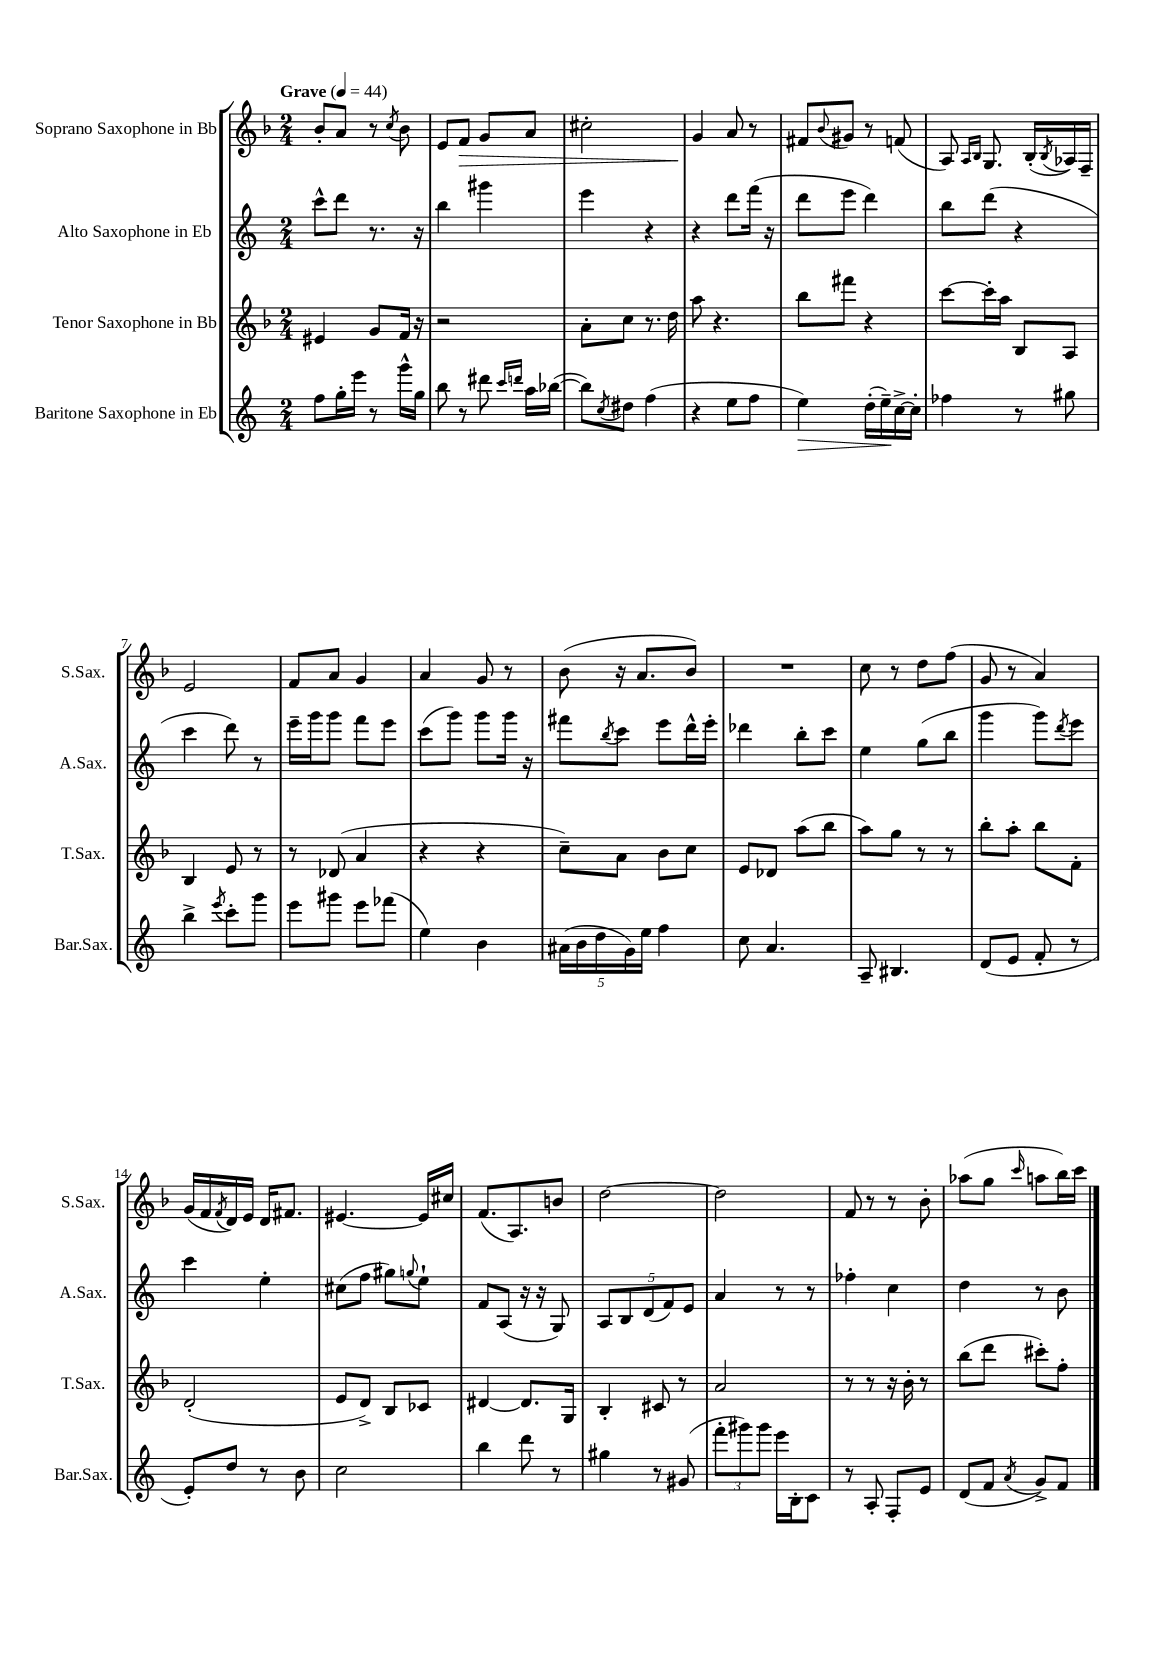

**kern	**dynam	**kern	**kern	**kern	**dynam
*part4	*part4	*part3	*part2	*part1	*part1
*staff4	*staff4	*staff3	*staff2	*staff1	*staff1
*I"Baritone Saxophone in Eb	*	*I"Tenor Saxophone in Bb	*I"Alto Saxophone in Eb	*I"Soprano Saxophone in Bb	*
*I'Bar.Sax.	*	*I'T.Sax.	*I'A.Sax.	*I'S.Sax.	*
*clefG2	*	*clefG2	*clefG2	*clefG2	*
*k[]	*	*k[b-]	*k[]	*k[b-]	*
*M2/4	*	*M2/4	*M2/4	*M2/4	*
*MM44	*	*MM44	*MM44	*MM44	*
=1	=1	=1	=1	=1	=1
!	!	!	!	!LO:TX:a:B:t=Grave	!
8ff\L	.	4e#X/	8ccc^^\L	8b-'/L	.
16gg'\L	.	.	8ddd\J	8a/J	.
16eee\JJ	.	.	.	.	.
8r	.	8g/L	8.r	8r	.
.	.	.	.	8qcc/	.
16ggg^^\LL	.	16f/Jk	.	8b-\	.
16gg\JJ	.	16r	16r	.	.
=2	=2	=2	=2	=2	=2
8bb\	.	2r	4bb\	8e/L	.
!	!	!	!	!	!LO:HP:b
8r	.	.	.	8f/J	>
8ddd#X\	.	.	4ggg#X\	8g/L	.
16qqccc/LL	.	.	.	.	.
16qqdddn/JJ	.	.	.	.	.
16aa\LL	.	.	.	8a/J	.
([16bb-X\JJ	.	.	.	.	.
=3	=3	=3	=3	=3	=3
8bb-\L])	.	8a'\L	4eee\	2cc#X'\	.
8qcc/	.	.	.	.	.
8dd#X\J	.	8cc\J	.	.	.
(4ff\	.	8.r	4r	.	.
.	.	16dd\	.	.	.
=4	=4	=4	=4	=4	=4
4r	.	8aa\	4r	4g/	.
.	.	4.r	.	.	.
8ee\L	.	.	8ddd\L	8a/	]
8ff\J	.	.	(16fff\Jk	8r	.
.	.	.	16r	.	.
=5	=5	=5	=5	=5	=5
!	!LO:HP:b	!	!	!	!
4ee\)	>	8bb-\L	8ddd\L	8f#X/L	.
.	.	.	.	8qqb-/	.
.	.	8fff#X\J	8eee\J	8g#X/J	.
(16dd'\LL	.	4r	4ddd\)	8r	.
16ee~\)	.	.	.	.	.
[16cc^\	]	.	.	(8fn/	.
16cc'\JJ]	.	.	.	.	.
=6	=6	=6	=6	=6	=6
4ff-X\	.	[8ccc\L	8bb\L	8A/)	.
.	.	.	.	16qqA/LL	.
.	.	.	.	16qqB-/JJ	.
.	.	16ccc'\L]	(8ddd\J	8.G/	.
.	.	16aa\JJ	.	.	.
8r	.	8B-/L	4r	.	.
.	.	.	.	(16B-'/LL	.
.	.	.	.	8qB-/	.
8gg#X\	.	8A/J	.	16A-X/)	.
.	.	.	.	16F~/JJ	.
!!LO:LB:g=z
=7	=7	=7	=7	=7	=7
4bb^\	.	4B-/	4ccc\	2e/	.
8qeee/	.	.	.	.	.
8ccc'\L	.	8e/	8ddd\)	.	.
8ggg\J	.	8r	8r	.	.
=8	=8	=8	=8	=8	=8
8eee\L	.	8r	16eee~\LL	8f/L	.
.	.	.	16ggg\J	.	.
8ggg#X\J	.	(8d-X/	8ggg\J	8a/J	.
8eee\L	.	4a/	8fff\L	4g/	.
(8fff-X\J	.	.	8eee\J	.	.
=9	=9	=9	=9	=9	=9
4ee\)	.	4r	(8ccc\L	4a/	.
.	.	.	8ggg\J)	.	.
4b\	.	4r	8ggg\L	8g/	.
.	.	.	16ggg\Jk	8r	.
.	.	.	16r	.	.
=10	=10	=10	=10	=10	=10
(20a#X\LL	.	8cc~\L)	8fff#X\L	(8b-\	.
20b\	.	.	.	.	.
20dd\	.	.	.	.	.
.	.	.	8qbb/	.	.
.	.	8a\J	8ccc\J	16r	.
20g\)	.	.	.	.	.
.	.	.	.	8.a/L	.
20ee\JJ	.	.	.	.	.
4ff\	.	8b-\L	8eee\L	.	.
.	.	8cc\J	16ddd^^\L	8b-/J)	.
.	.	.	16eee'\JJ	.	.
=11	=11	=11	=11	=11	=11
8cc\	.	8e/L	4ddd-X\	2r	.
4.a/	.	8d-X/J	.	.	.
.	.	(8aa\L	8bb'\L	.	.
.	.	8bb-\J	8ccc\J	.	.
=12	=12	=12	=12	=12	=12
8A~/	.	8aa\L)	4ee\	8cc\	.
4.B#X/	.	8gg\J	.	8r	.
.	.	8r	(8gg\L	8dd\L	.
.	.	8r	8bb\J	(8ff\J	.
=13	=13	=13	=13	=13	=13
(8d/L	.	8bb-'\L	4ggg\	8g/	.
8e/J	.	8aa'\J	.	8r	.
8f'/	.	8bb-\L	8ggg\L)	4a/)	.
.	.	.	8qddd/	.	.
8r	.	8f'\J	8eee\J	.	.
!!LO:LB:g=z
=14	=14	=14	=14	=14	=14
8e'/L)	.	(2d'/	4ccc\	(16g/LL	.
.	.	.	.	16f/	.
.	.	.	.	8qf/	.
8dd/J	.	.	.	16d/)	.
.	.	.	.	16e/JJ	.
8r	.	.	4ee'\	16d/KL	.
.	.	.	.	8.f#X/J	.
8b\	.	.	.	.	.
=15	=15	=15	=15	=15	=15
2cc\	.	8e/L	(8cc#X\L	[4.e#X/	.
.	.	8d^/J)	8ff\J	.	.
.	.	8B-/L	8gg#X\L)	.	.
.	.	.	8qqggn/	.	.
.	.	8c-X/J	8ee`\J	16e#/LL]	.
.	.	.	.	16cc#X/JJ	.
=16	=16	=16	=16	=16	=16
4bb\	.	[4d#X/	8f/L	(8.f/L	.
.	.	.	(8A/J	.	.
.	.	.	.	8.A/)	.
8ddd\	.	8.d#/L]	16r	.	.
.	.	.	16r	.	.
8r	.	.	8G/)	8bn/J	.
.	.	16G/Jk	.	.	.
=17	=17	=17	=17	=17	=17
4gg#X\	.	4B-'/	10A/L	[2dd\	.
.	.	.	10B/	.	.
.	.	.	(10d/	.	.
8r	.	8c#X/	.	.	.
.	.	.	10f/)	.	.
(8g#X/	.	8r	.	.	.
.	.	.	10e/J	.	.
=18	=18	=18	=18	=18	=18
12fff'\L	.	2a/	4a/	2dd\]	.
12ggg#X\)	.	.	.	.	.
12ggg#\J	.	.	.	.	.
16eee\LL	.	.	8r	.	.
16B'\J	.	.	.	.	.
8c\J	.	.	8r	.	.
=19	=19	=19	=19	=19	=19
8r	.	8r	4ff-X'\	8f/	.
8A'/	.	8r	.	8r	.
8F'/L	.	16r	4cc\	8r	.
.	.	16b-'\	.	.	.
8e/J	.	8r	.	8b-'\	.
=20	=20	=20	=20	=20	=20
(8d/L	.	(8bb-\L	4dd\	(8aa-X\L	.
8f/J	.	8ddd\J	.	8gg\J	.
8qa/	.	.	.	16qqccc/	.
8g^/L)	.	8ccc#X'\L)	8r	8aan\L	.
8f/J	.	8ff'\J	8b\	16bb-\L)	.
.	.	.	.	16ccc\JJ	.
==	==	==	==	==	==
*-	*-	*-	*-	*-	*-
